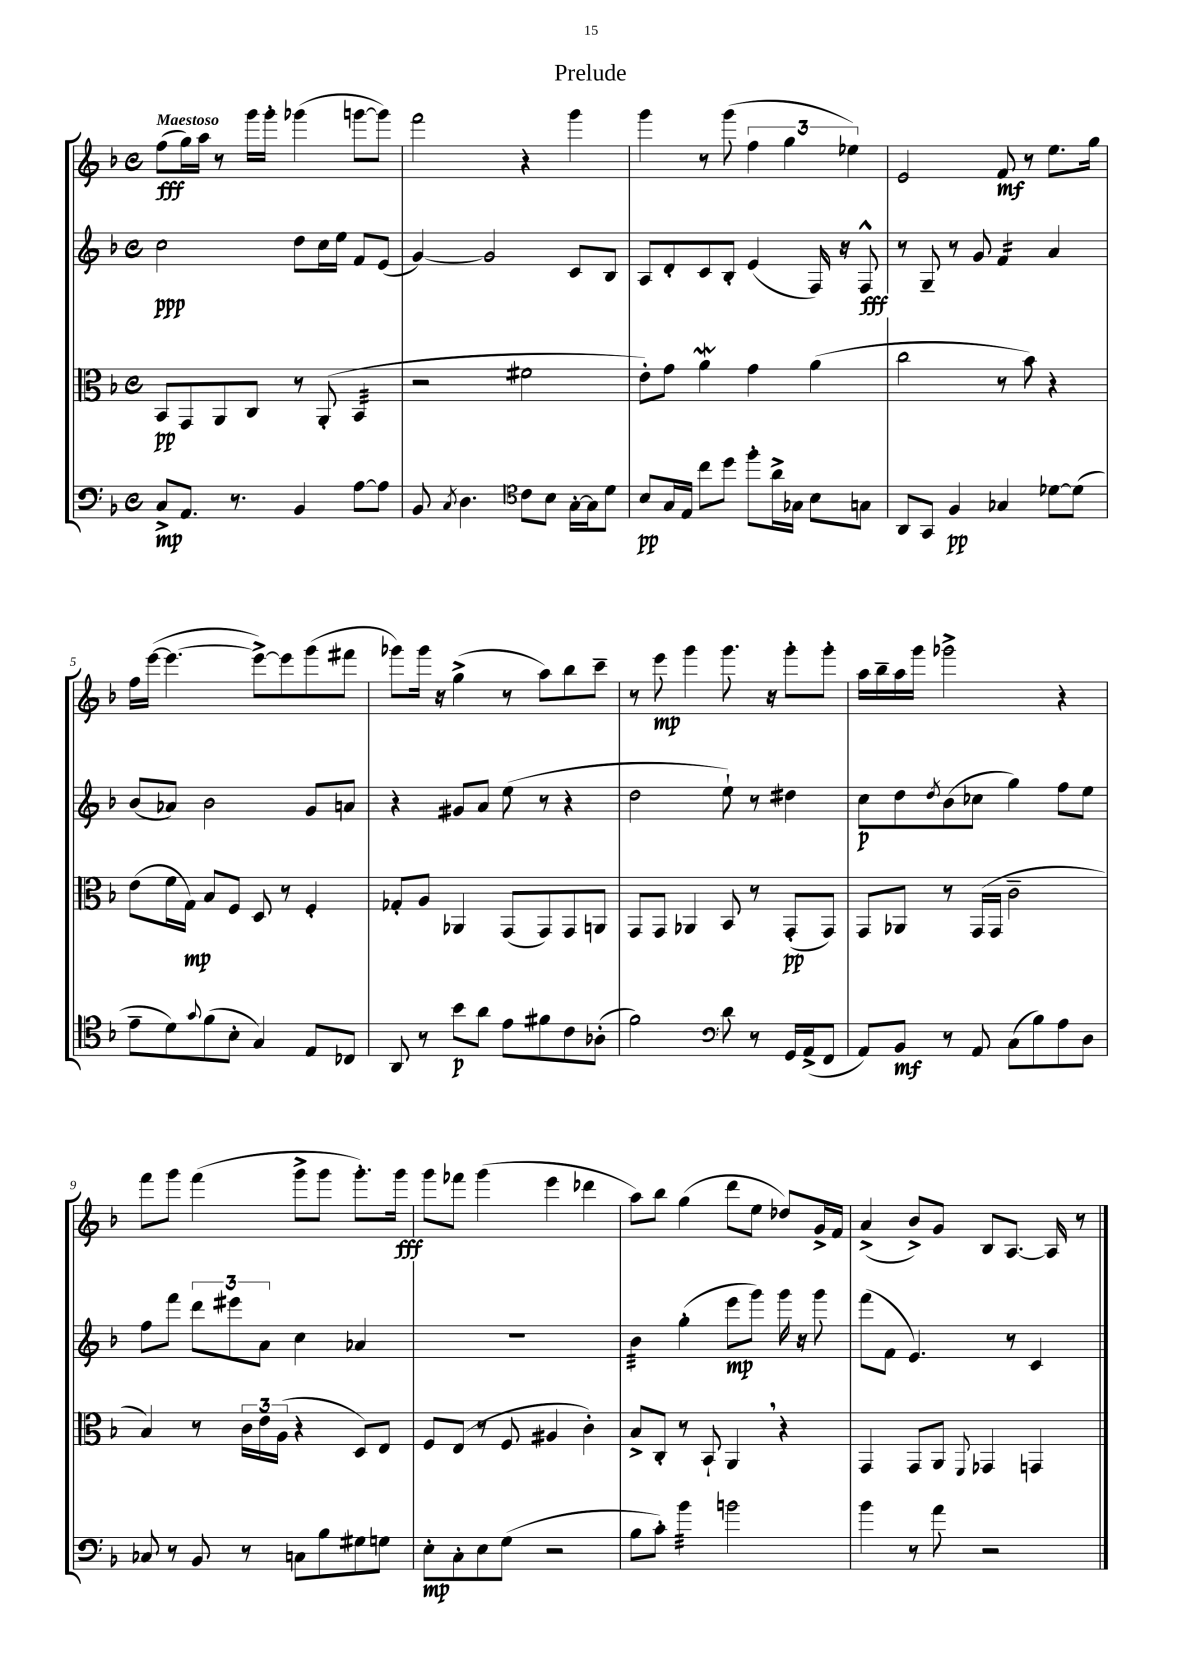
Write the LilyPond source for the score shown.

\header { title = "Prelude" }
<<
\new StaffGroup <<
\new Staff = "s0" {
    \clef treble \key f \major \defaultTimeSignature \time 4/4 \tempo "Maestoso"
    f''8\fff( g''16) a''16 r8 g'''16 g'''16-. ges'''4( g'''8~ g'''8) |
    f'''2 r4 g'''4 |
    g'''4 r8 g'''8( \tuplet 3/2 { f''4 g''4 ees''4) } |
    e'2 f'8\mf r8 e''8. g''16 |
    f''16 e'''16~( e'''4.~ e'''8~->) e'''8 g'''8( fis'''8 |
    ges'''8) ges'''16 r16 g''4->( r8 a''8) bes''8 c'''8-- |
    r8 e'''8\mp g'''4 g'''8. r16 g'''8-. g'''8-. |
    a''16 bes''16-- a''16 g'''16 ges'''2-> r4 |
    f'''8 g'''8 f'''4( g'''8-> g'''8 g'''8.-.) g'''16\fff |
    g'''8 fes'''8 g'''4( e'''4 des'''4 |
    a''8) bes''8 g''4( d'''8 e''8 des''8) g'16-> f'16 |
    a'4->( bes'8->) g'8 bes8 a8.~ a16 r8 \bar "|." |
}
\new Staff = "s1" {
    \clef treble \key f \major \defaultTimeSignature \time 4/4
    c''2\ppp d''8 c''16 e''16 f'8 e'8( |
    g'4~) g'2 c'8 bes8 |
    a8 d'8-. c'8 bes8-. e'4( f16) r16 f8-^\fff |
    r8 g8-- r8 g'8 f'4:16 a'4 |
    bes'8( aes'8) bes'2 g'8 a'8 |
    r4 gis'8 a'8 e''8( r8 r4 |
    d''2 e''8-!) r8 dis''4 |
    c''8\p d''8 \acciaccatura { d''8 } bes'8( ces''8 g''4) f''8 e''8 |
    f''8 f'''8 \tuplet 3/2 { d'''8 eis'''8 a'8 } c''4 aes'4 |
    R1 |
    bes'4:32 g''4-.( e'''8\mp g'''8) g'''16 r16 g'''8 |
    f'''8( f'8 e'4.) r8 c'4 \bar "|." |
}
\new Staff = "s2" {
    \clef alto \key f \major \defaultTimeSignature \time 4/4
    bes,8\pp g,8 a,8 c8 r8 a,8-.( bes,4:32 |
    r2 fis'2 |
    e'8-.) g'8 a'4\mordent g'4 a'4( |
    c''2 r8 bes'8) r4 |
    e'8( f'16 g16\mp) bes8 f8 d8 r8 f4-. |
    ges8-. a8 aes,4 g,8( g,8) g,8 a,8 |
    g,8 g,8 aes,4 bes,8 r8 g,8-.\pp( g,8) |
    g,8 aes,8 r8 g,16( g,16 c'2-- |
    bes4) r8 \tuplet 3/2 { c'16 e'16 a16( } r4 d8) e8 |
    f8 e8( r8 f8 ais4 c'4-.) |
    bes8-> c8-. r8 bes,8-! a,4 \breathe r4 |
    g,4 g,8 a,8 \appoggiatura { f,8 } ges,4 g,4 \bar "|." |
}
\new Staff = "s3" {
    \clef bass \key f \major \defaultTimeSignature \time 4/4
    c8->\mp a,8. r8. bes,4 a8~ a8 |
    bes,8 \acciaccatura { c8 } d4. \clef tenor c'8 bes8 g16~-. g16 d'8 |
    bes8\pp g16 e16 c''8 d''8 f''8-. a'16-> ges16 bes8 g8 |
    a,8 g,8 f4\pp ges4 des'8~ des'8( |
    e'8-- d'8) \appoggiatura { g'8 } f'8( bes8-. g4) e8 ces8 |
    a,8 r8 bes'8\p a'8 e'8 fis'8 c'8 aes8-.( |
    f'2) \clef bass d'8 r8 g,16 a,16->( f,8 |
    a,8) bes,8\mf r8 a,8 c8( bes8) a8 d8 |
    ces8 r8 bes,8 r8 c8 bes8 gis8 g8 |
    e8-.\mp c8-. e8 g8( r2 |
    bes8 c'8-.) bes'4:32 b'2 |
    bes'4 r8 a'8 r2 \bar "|." |
}
>>
>>
